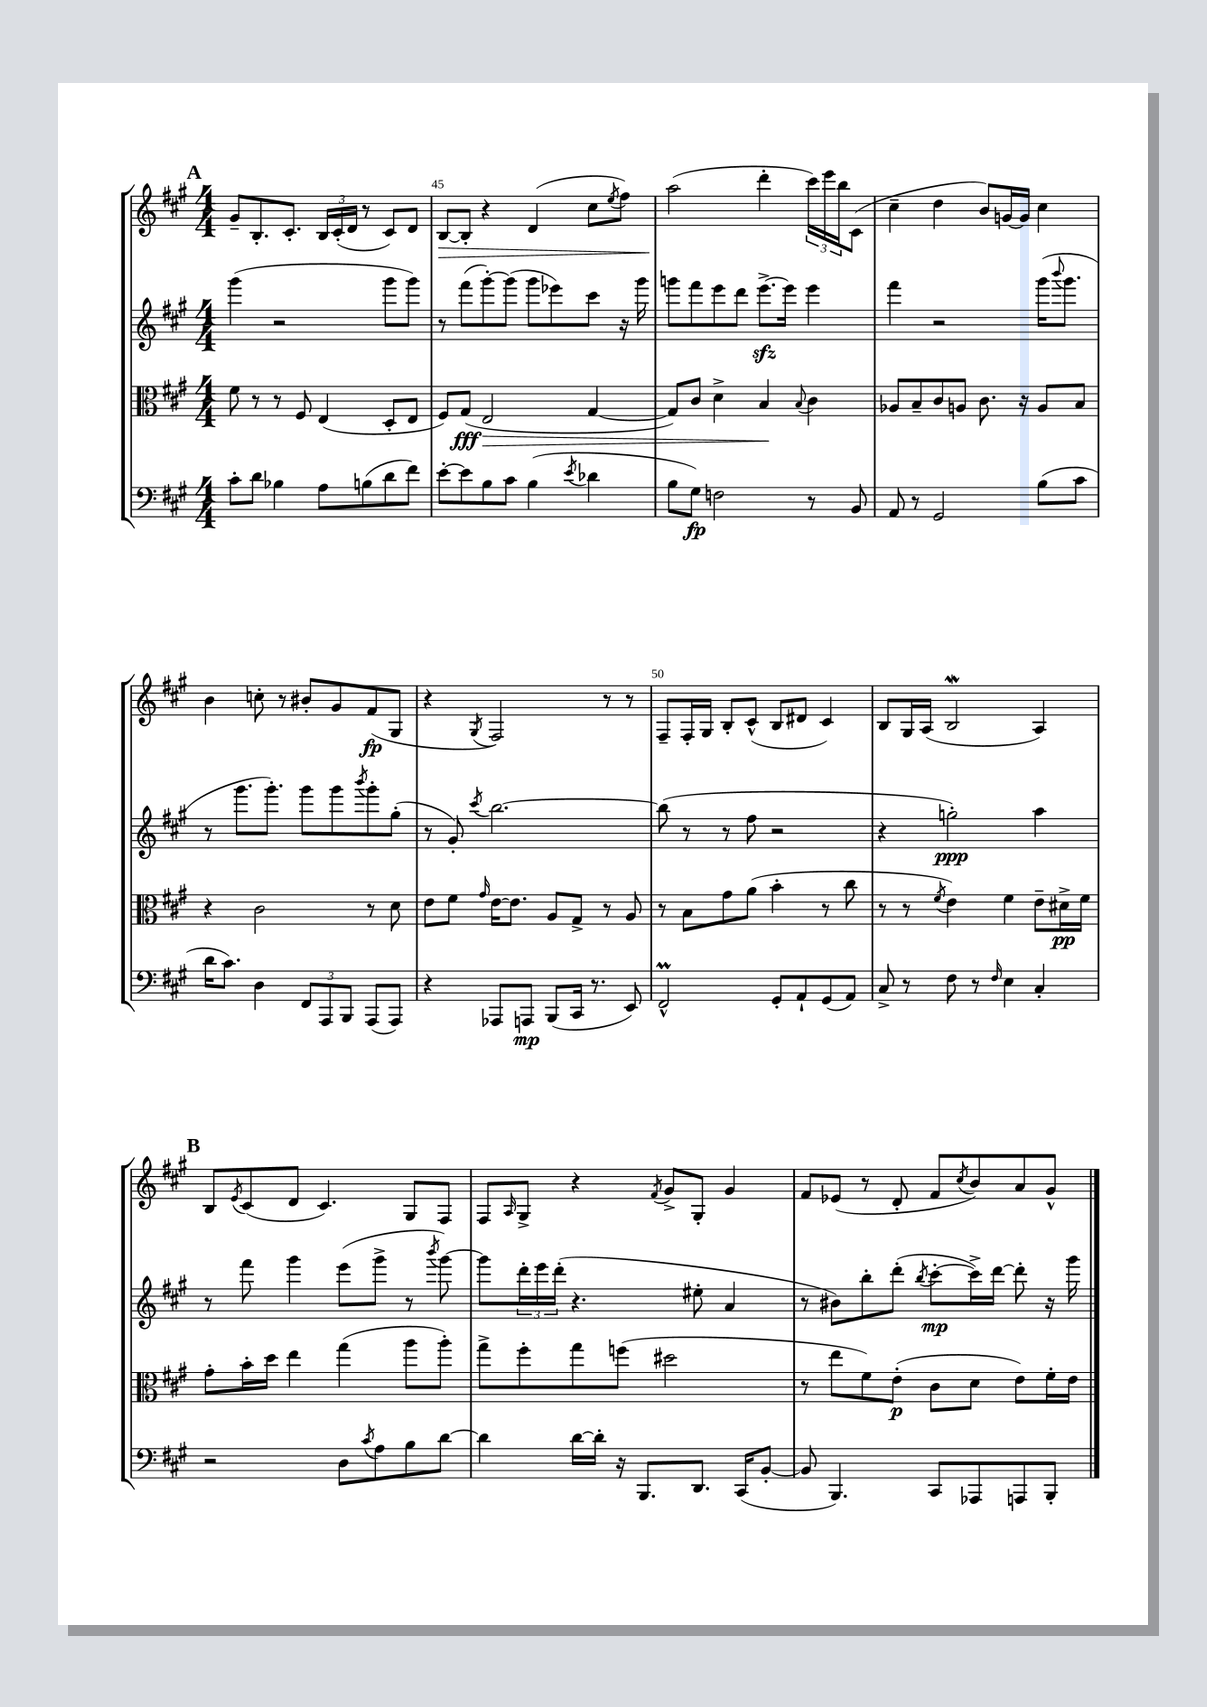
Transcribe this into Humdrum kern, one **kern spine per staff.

**kern	**kern	**kern	**kern
*staff4	*staff3	*staff2	*staff1
*clefF4	*clefC3	*clefG2	*clefG2
*k[f#c#g#]	*k[f#c#g#]	*k[f#c#g#]	*k[f#c#g#]
*M4/4	*M4/4	*M4/4	*M4/4
8c#'	8f#	(4ggg#	8g#~
8d	8r	.	8.B'
4B-	8r	2r	.
.	.	.	8.c#'
.	8F#	.	.
8A	(4E	.	24B
.	.	.	(24c#'
.	.	.	24d
(8B	.	.	8r
8d	8D'	8ggg#	8c#)
8f#)	8E	8ggg#)	8d
=	=	=	=
[8e'	8F#)	8r	[8B
8e]	(8G#	(8fff#	8B']
8B	2E	[8ggg#')	4r
8c#	.	(8ggg#]	.
(4B	.	8ggg#	(4d
.	.	8eee-)	.
8qe	.	.	.
4d-	[4G#	8ccc#	8cc#
.	.	.	8qee
.	.	16r	8ff#)
.	.	16ggg#	.
=	=	=	=
8B	8G#])	8ggg	(2aa
8G#)	8c#	8fff#	.
2F	4d^	8eee	.
.	.	8ddd	.
.	4B	[8.eee^	4ddd'
.	.	16eee]	.
.	8qqB	.	.
8r	4c#	4eee	24ccc#)
.	.	.	24eee
.	.	.	24bb
8BB	.	.	(8c#
=	=	=	=
8AA	8A-	4fff#	4cc#~
8r	8B~	.	.
2GG#	8c#	2r	4dd
.	8A	.	.
.	8.c#	.	8b)
.	.	.	[16g
.	16r	.	16g]
(8B	8A	(16ggg#	4cc#
.	.	8qqbbb	.
.	.	8.ggg#	.
8c#	8B	.	.
=	=	=	=
16d	4r	8r	4b
8.c#)	.	.	.
.	.	8.ggg#	.
4D	2c#	.	8cc'
.	.	8.ggg#')	.
.	.	.	8r
12FF#	.	8ggg#	8b#'
12AAA	.	.	.
.	.	8ggg#	8g#
12BBB	.	.	.
.	.	8qbbb	.
(8AAA	8r	8ggg#'	(8f#
8AAA)	8d	(8gg#'	8G#
=	=	=	=
4r	8e	8r	4r
.	8f#	8g#')	.
.	16qqg#	8qccc#	8qG#
8AAA-	[16e	[2.bb	2F#)
.	8.e]	.	.
8AAA	.	.	.
(8BBB	8A	.	.
16CC#	8G#^	.	.
8.r	.	.	.
.	8r	.	8r
8EE)	8A	.	8r
=	=	=	=
2FF#^^	8r	(8bb]	8F#~
.	8B	8r	16F#'
.	.	.	16G#
.	8g#	8r	8B'
.	(8a	8ff#	(8c#^^
8GG#'	4b'	2r	8B
8AA`	.	.	8d#
(8GG#	8r	.	4c#)
8AA)	8cc#	.	.
=	=	=	=
8C#^	8r	4r	8B
8r	8r	.	16G#
.	.	.	(16A
.	8qf#	.	.
8F#	4e)	2gg')	2B
8r	.	.	.
16qqF#	.	.	.
4E	4f#	.	.
4C#'	8e~	4aa	4A)
.	16d#^	.	.
.	16f#	.	.
=	=	=	=
2r	8g#'	8r	8B
.	.	.	8qe
.	16b'	8fff#	(8c#
.	16dd	.	.
.	4ee	4ggg#	8d
.	.	.	4.c#)
8D	(4gg#	(8eee	.
8qc#	.	.	.
8A	.	8ggg#^	.
8B	8aa	8r	8G#
.	.	8qbbb	.
[8d	8aa')	[8ggg#)	8F#
=	=	=	=
4d]	8gg#^	8ggg#]	8F#
.	.	.	16qqA
.	8ff#'	24ddd'	8G#^
.	.	24eee	.
.	.	(24ddd'	.
[16d	8gg#	4.r	4r
16d']	.	.	.
16r	(8ff	.	.
8.BBB	.	.	.
.	.	.	8qf#
.	2dd#	.	8g#^
8.DD	.	8ee#'	8G#'
.	.	4a	4g#
(16CC#	.	.	.
[8BB'	.	.	.
=	=	=	=
8BB]	8r	8r	8f#
4.BBB)	8ee	8b#)	(8e-
.	8f#)	8bb'	8r
.	(8e'	(8ddd'	8d'
.	.	8qbb	.
8CC#	8c#	[8ccc#'	8f#
.	.	.	8qcc#
8AAA-	8d	16ccc#^])	8b)
.	.	[16ddd	.
8AAA	8e)	8ddd']	8a
8BBB'	16f#'	16r	8g#^^
.	16e	16ggg#	.
==	==	==	==
*-	*-	*-	*-
